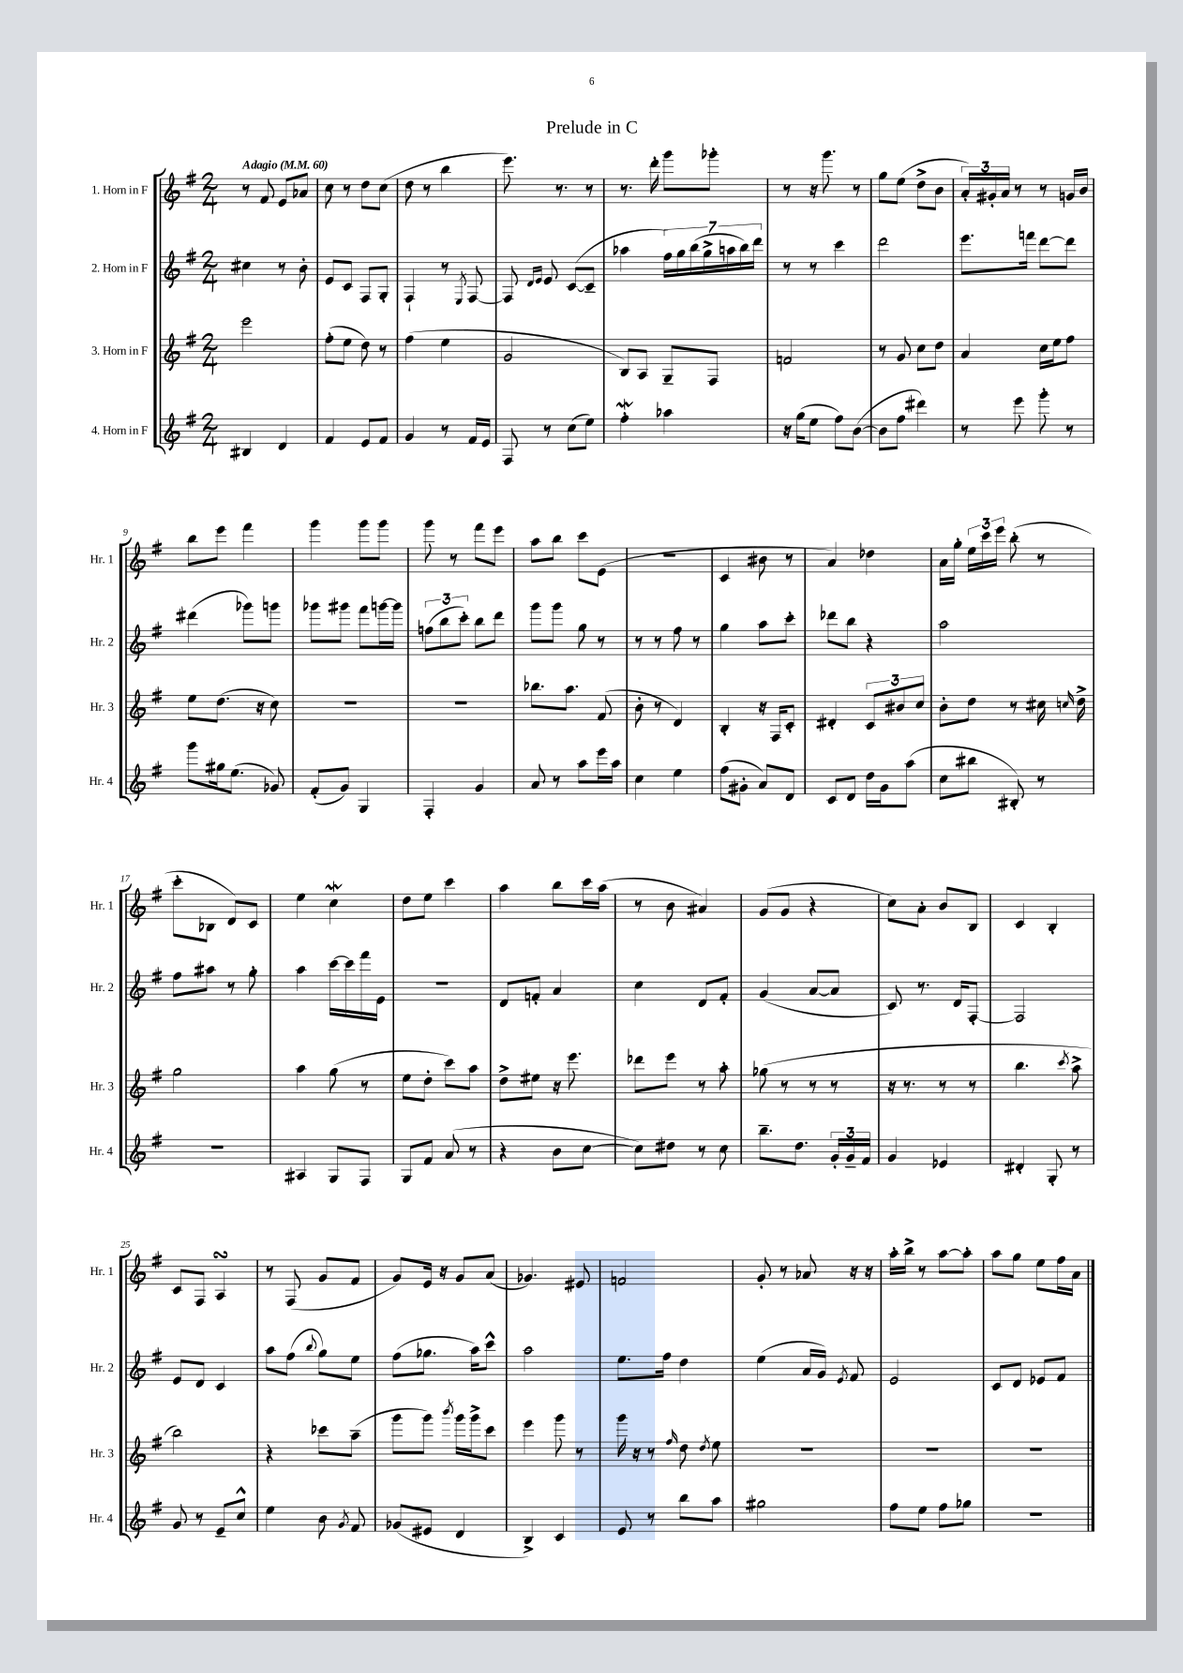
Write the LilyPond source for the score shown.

\header { title = "Prelude in C" }
<<
\new StaffGroup <<
\new Staff = "s0" \with { instrumentName = "1. Horn in F" shortInstrumentName = "Hr. 1" } {
    \clef treble \key g \major \numericTimeSignature \time 2/4 \tempo "Adagio" 4 = 60
    \autoBeamOff r8 fis'8 e'8[ aes'8] |
    c''8 r8 d''8[ c''8]( |
    d''8 r8 b''4 |
    e'''8.) r8. r8 |
    r8. d'''16-. g'''8[ ges'''8]-. |
    r8 r16 g'''8. r8 |
    g''8[ e''8]( d''8[-> b'8] |
    \tuplet 3/2 { a'16[-.) gis'16-. a'16] } r8 r8 g'16[ b'16] |
    b''8[ e'''8] fis'''4 |
    g'''4 g'''8[ g'''8] |
    g'''8 r8 fis'''8[ e'''8] |
    a''8[ b''8] c'''8[ e'8]( |
    r2 |
    c'4 bis'8 r8 |
    a'4) des''4 |
    a'16[ g''16]-. \tuplet 3/2 { e''16[ c'''16 e'''16] } b''8-.( r8 |
    c'''8[-. bes8] d'8[) c'8] |
    e''4 c''4\mordent |
    d''8[ e''8] c'''4 |
    a''4 b''8[ c'''16 a''16]( |
    r8 b'8 ais'4) |
    g'8[( g'8] r4 |
    c''8[) a'8]-. b'8[ b8] |
    c'4 b4-. |
    c'8[ fis8] a4\turn |
    r8 fis8( g'8[ fis'8] |
    g'8[) e'16] r16 g'8[ a'8]( |
    ges'4.) eis'8 |
    f'2 |
    g'8-. r8 aes'8 r16 r16 |
    a''16[-. b''16]-> r8 a''8[~ a''8]-. |
    a''8[ g''8] e''8[ fis''16 a'16] \bar "|." |
}
\new Staff = "s1" \with { instrumentName = "2. Horn in F" shortInstrumentName = "Hr. 2" } {
    \clef treble \key g \major \numericTimeSignature \time 2/4
    \autoBeamOff cis''4 r8 b'8-. |
    e'8[ c'8] fis8[ g8]-. |
    fis4-! r8 \acciaccatura { e8 } fis8~ |
    fis8 \grace { d'16[ e'16] } e'8 c'8[~( c'8]-- |
    aes''4 \tuplet 7/4 { fis''16[) g''16 b''16( g''16-> a''16 b''16) d'''16] } |
    r8 r8 c'''4 |
    d'''2 |
    e'''8.[ f'''16] d'''8[~ d'''8] |
    dis'''4( ges'''8[) g'''8] |
    ges'''8[ gis'''8] fis'''8[ g'''16~ g'''16] |
    \tuplet 3/2 { f''8[( b''8 c'''8]-.) } b''8[ d'''8] |
    g'''8[ g'''8] g''8 r8 |
    r8 r8 fis''8 r8 |
    g''4 a''8[ c'''8]-. |
    des'''8[ b''8] r4 |
    a''2 |
    fis''8[ ais''8] r8 g''8-. |
    a''4 c'''16[~ c'''16 fis'''16 e'16] |
    r2 |
    d'8[ f'8]-. a'4 |
    c''4 d'8[ fis'8]-. |
    g'4( a'8[~ a'8] |
    c'8) r8. d'16[ fis8]~-. |
    fis2 |
    e'8[ d'8] c'4 |
    a''8[ fis''8]( \appoggiatura { b''8 } g''8[) e''8] |
    fis''8[( ges''8.] a''16[) c'''8]-^ |
    a''2 |
    e''8.[ fis''16] d''4 |
    e''4( a'16[ g'16]) \acciaccatura { e'8 } fis'8 |
    e'2 |
    c'8[ d'8] ees'8[ fis'8] \bar "|." |
}
\new Staff = "s2" \with { instrumentName = "3. Horn in F" shortInstrumentName = "Hr. 3" } {
    \clef treble \key g \major \numericTimeSignature \time 2/4
    \autoBeamOff e'''2 |
    fis''8[-.( e''8] d''8) r8 |
    fis''4( e''4 |
    g'2 |
    b8[) a8] g8[-- fis8] |
    f'2 |
    r8 g'8 c''8[ d''8] |
    a'4 c''16[ e''16 fis''8] |
    e''8[ d''8.]( r16 c''8) |
    R2 |
    R2 |
    bes''8.[ a''8.] fis'8( |
    b'8-. r8 d'4) |
    b4-. r16 fis16[ c'8]-. |
    dis'4-. \tuplet 3/2 { c'8[ bis'8 c''8] } |
    b'8[-. d''8] r8 cis''16 \grace { c''16 } d''16-> |
    g''2 |
    a''4 g''8( r8 |
    e''8[ d''8]-. c'''8[) a''8] |
    d''8[-> eis''8] r16 e'''8. |
    des'''8[ e'''8] r8 a''8-. |
    ges''8( r8 r8 r8 |
    r16 r8. r8 r8 |
    b''4. \acciaccatura { c'''8 } a''8-> |
    b''2) |
    r4 ces'''8[ a''8]--( |
    g'''8[ g'''8]) \acciaccatura { b'''8 } g'''16[ g'''16-> c'''8] |
    e'''4 g'''8 r8 |
    g'''16 r16 r8 \grace { fis''16 } d''8 \acciaccatura { d''8 } e''8 |
    R2 |
    R2 |
    R2 \bar "|." |
}
\new Staff = "s3" \with { instrumentName = "4. Horn in F" shortInstrumentName = "Hr. 4" } {
    \clef treble \key g \major \numericTimeSignature \time 2/4
    \autoBeamOff bis4 d'4 |
    fis'4 e'8[ fis'8] |
    g'4 r8 fis'16[ e'16] |
    fis8 r8 c''8[( e''8]) |
    fis''4-.\mordent aes''4 |
    r16 g''16[( e''8] fis''8[) b'8]~( |
    b'8[ fis''8] dis'''4) |
    r8 e'''8 g'''8-. r8 |
    g'''8[ gis''16 e''8.]( ges'8) |
    fis'8[-.( g'8]) g4 |
    fis4-. g'4 |
    a'8 r8 a''8[ e'''16 a''16] |
    c''4 e''4 |
    fis''8[( gis'8]-. a'8[) d'8] |
    c'8[ d'8] d''16[ g'16 a''8]( |
    c''8[ bis''8] bis8-.) r8 |
    R2 |
    ais4 g8[ fis8] |
    g8[ fis'8] a'8( r8 |
    r4 b'8[ c''8]~ |
    c''8[) dis''8] r8 c''8 |
    b''8.[-- d''8.] \tuplet 3/2 { g'16[-. g'16-- fis'16] } |
    g'4 ees'4 |
    dis'4-. g8-. r8 |
    g'8 r8 e'8[-- c''8]-^ |
    e''4 b'8 \acciaccatura { g'8 } fis'8 |
    ges'8[( eis'8] d'4 |
    b4->) c'4 |
    e'8 r8 b''8[ a''8] |
    gis''2 |
    fis''8[ e''8] fis''8[ ges''8] |
    R2 \bar "|." |
}
>>
>>
